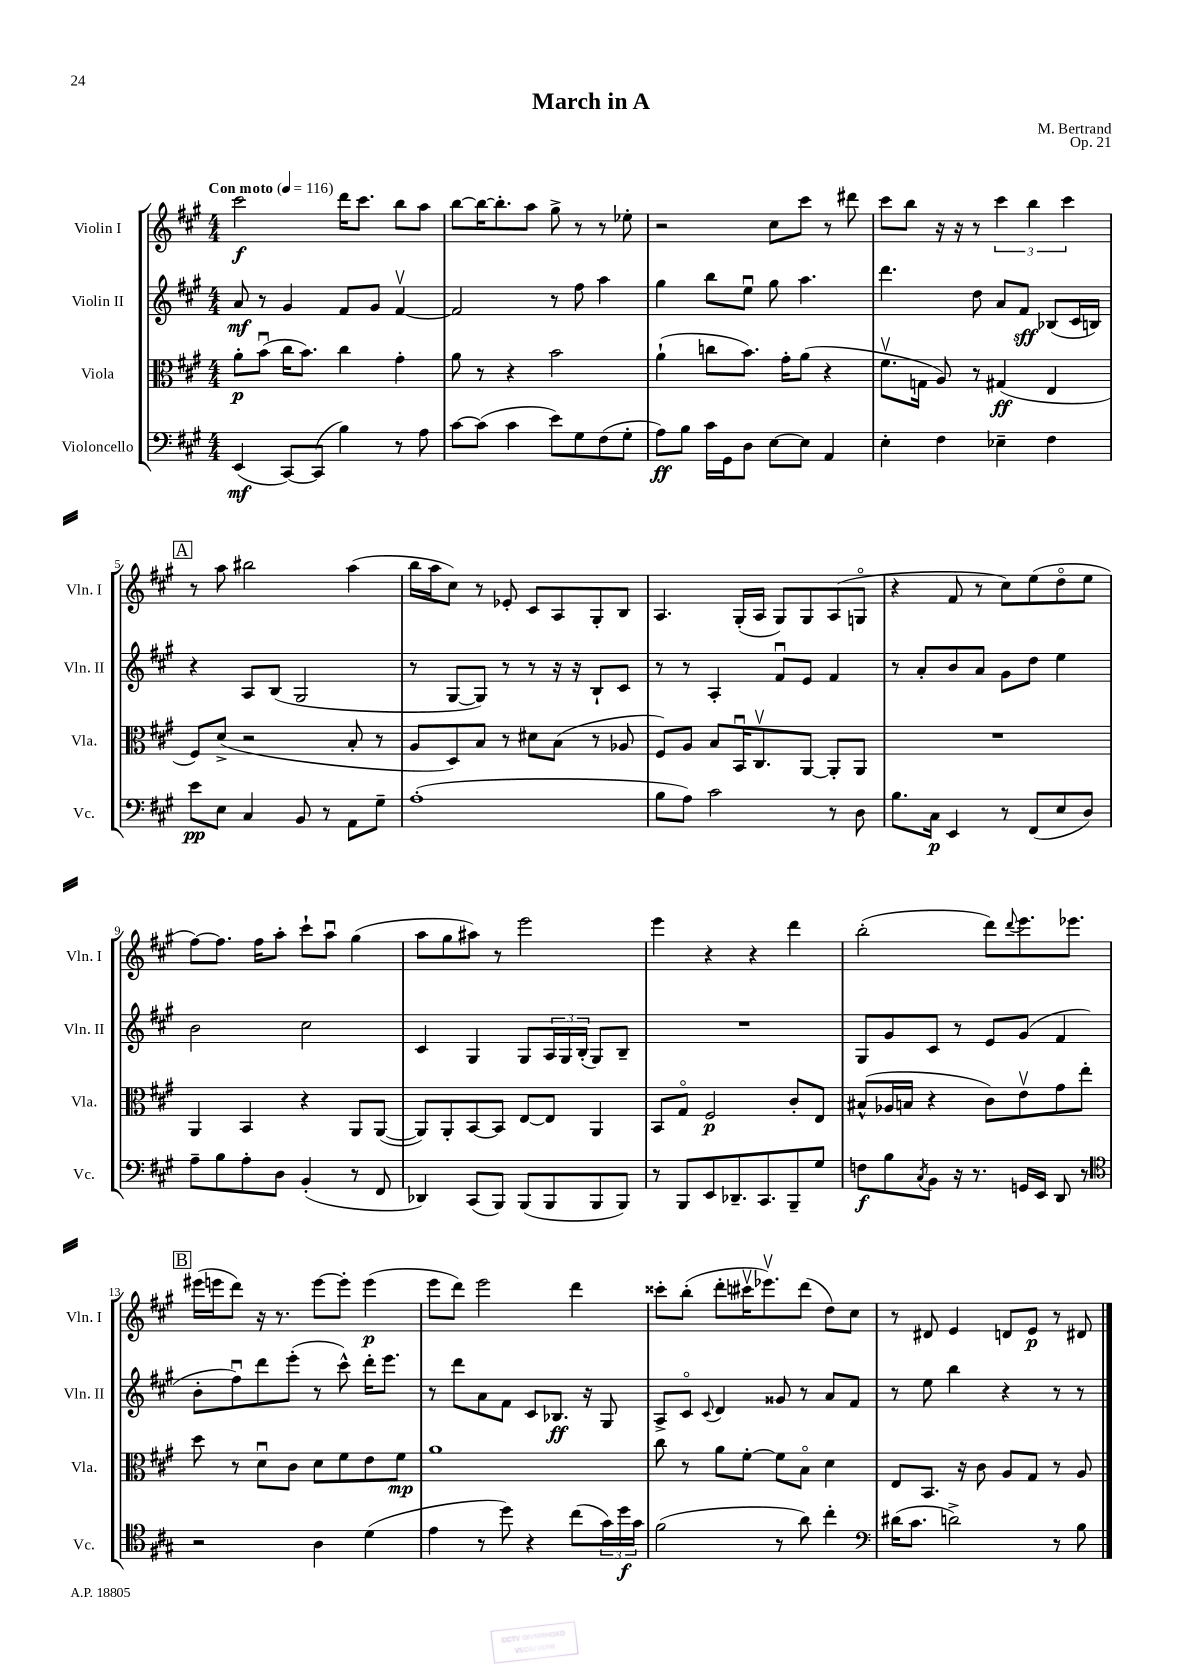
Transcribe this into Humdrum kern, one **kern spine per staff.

**kern	**kern	**kern	**kern
*staff4	*staff3	*staff2	*staff1
*clefF4	*clefC3	*clefG2	*clefG2
*k[f#c#g#]	*k[f#c#g#]	*k[f#c#g#]	*k[f#c#g#]
*M4/4	*M4/4	*M4/4	*M4/4
*MM116	*MM116	*MM116	*MM116
(4EE	8a'	8a	2ccc#
.	(8bu	8r	.
[8CC#)	16cc#	4g#	.
.	8.b)	.	.
(8CC#]	.	.	.
4B)	4cc#	8f#	16ddd
.	.	.	8.ccc#
.	.	8g#	.
8r	4g#'	[4f#v	8bb
8A	.	.	8aa
=	=	=	=
[8c#	8a	2f#]	[8bb
(8c#]	8r	.	16bb_
.	.	.	8.bb']
4c#	4r	.	.
.	.	.	8aa
8e)	2b	8r	8gg#^
8G#	.	8ff#	8r
(8F#	.	4aa	8r
8G#'	.	.	8ee-'
=	=	=	=
8A)	(4a`	4gg#	2r
8B	.	.	.
16c#	8cc	8bb	.
16GG#	.	.	.
8D	8.b)	8eeu	.
[8E	.	8gg#	8cc#
.	16g#'	.	.
8E]	(8a	4.aa	8ccc#
4AA	4r	.	8r
.	.	.	8ddd#
=	=	=	=
4E'	8.f#v	4.ddd	8ccc#
.	.	.	8bb
.	16G	.	.
4F#	8A)	.	16r
.	.	.	16r
.	8r	8dd	8r
4E-~	(4G#	8a	6ccc#
.	.	8f#	.
.	.	.	6bb
4F#	4E	(8B-	.
.	.	.	6ccc#
.	.	16c#	.
.	.	16B)	.
=	=	=	=
8e	8F#)	4r	8r
8E	(8d^	.	8aa
4C#	2r	8A	2bb#
.	.	(8B	.
8BB	.	2G#	.
8r	.	.	.
8AA	8B'	.	(4aa
8G#~	8r	.	.
=	=	=	=
(1A'	8A	8r	16bb
.	.	.	16aa
.	8D)	[8G#	8cc#)
.	8B	8G#])	8r
.	8r	8r	8e-'
.	8d#	8r	8c#
.	(8B	16r	8A
.	.	16r	.
.	8r	8B`	8G#'
.	8A-	8c#	8B
=	=	=	=
8B	8F#)	8r	4.A
8A)	8A	8r	.
2c#	8B	4A'	.
.	16BBu	.	(16G#'
.	8.C#v	.	16A
.	.	8f#u	8G#)
.	[8AA	8e	8G#
8r	8AA']	4f#	(8A
8D	8AA	.	8Go
=	=	=	=
8.B	1r	8r	4r
.	.	8a'	.
16C#	.	.	.
4EE	.	8b	8f#
.	.	8a	8r
8r	.	8g#	8cc#)
(8FF#	.	8dd	(8ee
8E	.	4ee	8ddo
8D)	.	.	8ee
=	=	=	=
8A~	4AA	2b	[8ff#)
8B	.	.	8.ff#]
8A'	4BB	.	.
.	.	.	16ff#
8D	.	.	8aa'
(4BB'	4r	2cc#	8ccc#`
.	.	.	8aau
8r	8AA	.	(4gg#
8FF#	([8AA	.	.
=	=	=	=
4DD-)	8AA])	4c#	8aa
.	8AA'	.	8gg#
(8CC#	[8BB	4G#	8aa#)
8BBB)	8BB]	.	8r
(8BBB	[8E	8G#	2eee
8BBB	8E]	24A	.
.	.	24G#	.
.	.	(24B'	.
8BBB	4AA	8G#)	.
8BBB)	.	8B~	.
=	=	=	=
8r	8BB	1r	4eee
8BBB	8G#o	.	.
8EE	2F#	.	4r
8.DD-~	.	.	.
.	.	.	4r
8.CC#	.	.	.
8BBB~	8c#'	.	4ddd
8G#	8E	.	.
=	=	=	=
8F	(8B#^^	8G#	(2bb'
8B	16A-	8g#	.
.	16B	.	.
8qC#	.	.	.
8BB	4r	8c#	.
16r	.	8r	.
8.r	.	.	.
.	8c#)	8e	8ddd)
.	.	.	8qqddd
16GG	8ev	(8g#	8.eee
16EE	.	.	.
8DD	8g#	4f#	.
.	.	.	8.eee-
8r	8ee'	.	.
=	=	=	=
*clefC4	*	*	*
2r	8dd	8b'	(16eee#
.	.	.	16eee
.	8r	8ff#u)	8ddd)
.	8du	8ddd	16r
.	.	.	8.r
.	8c#	(8eee'	.
4A	8d	8r	[8eee
.	8f#	8ccc#^^)	8eee']
(4d	8e	16ddd'	(4eee
.	.	8.eee	.
.	8f#	.	.
=	=	=	=
4e	1a	8r	8eee
.	.	8ddd	8ddd)
8r	.	8a	2eee
8dd)	.	8f#	.
4r	.	8c#	.
.	.	8.B-	.
(8cc#	.	.	4ddd
.	.	16r	.
24g#)	.	8G#	.
24dd	.	.	.
24g#	.	.	.
=	=	=	=
(2f#	8cc#	8A^	8ccc##'
.	8r	8c#o	(8bb'
.	.	8qqc#	.
.	8a	4d	8ddd'
.	[8f#'	.	16ccc#v
.	.	.	8.eee-v)
8r	8f#]	8g##	.
8a)	8Bo	8r	(8ddd
4cc#'	4d	8a	8dd)
.	.	8f#	8cc#
=	=	=	=
*clefF4	*	*	*
(16d#	8E	8r	8r
8.c#	.	.	.
.	8.BB	8ee	8d#
2d^)	.	4bb	4e
.	16r	.	.
.	8c#	.	.
.	8A	4r	8d
.	8G#	.	8e
8r	8r	8r	8r
8B	8A	8r	8d#
==	==	==	==
*-	*-	*-	*-
